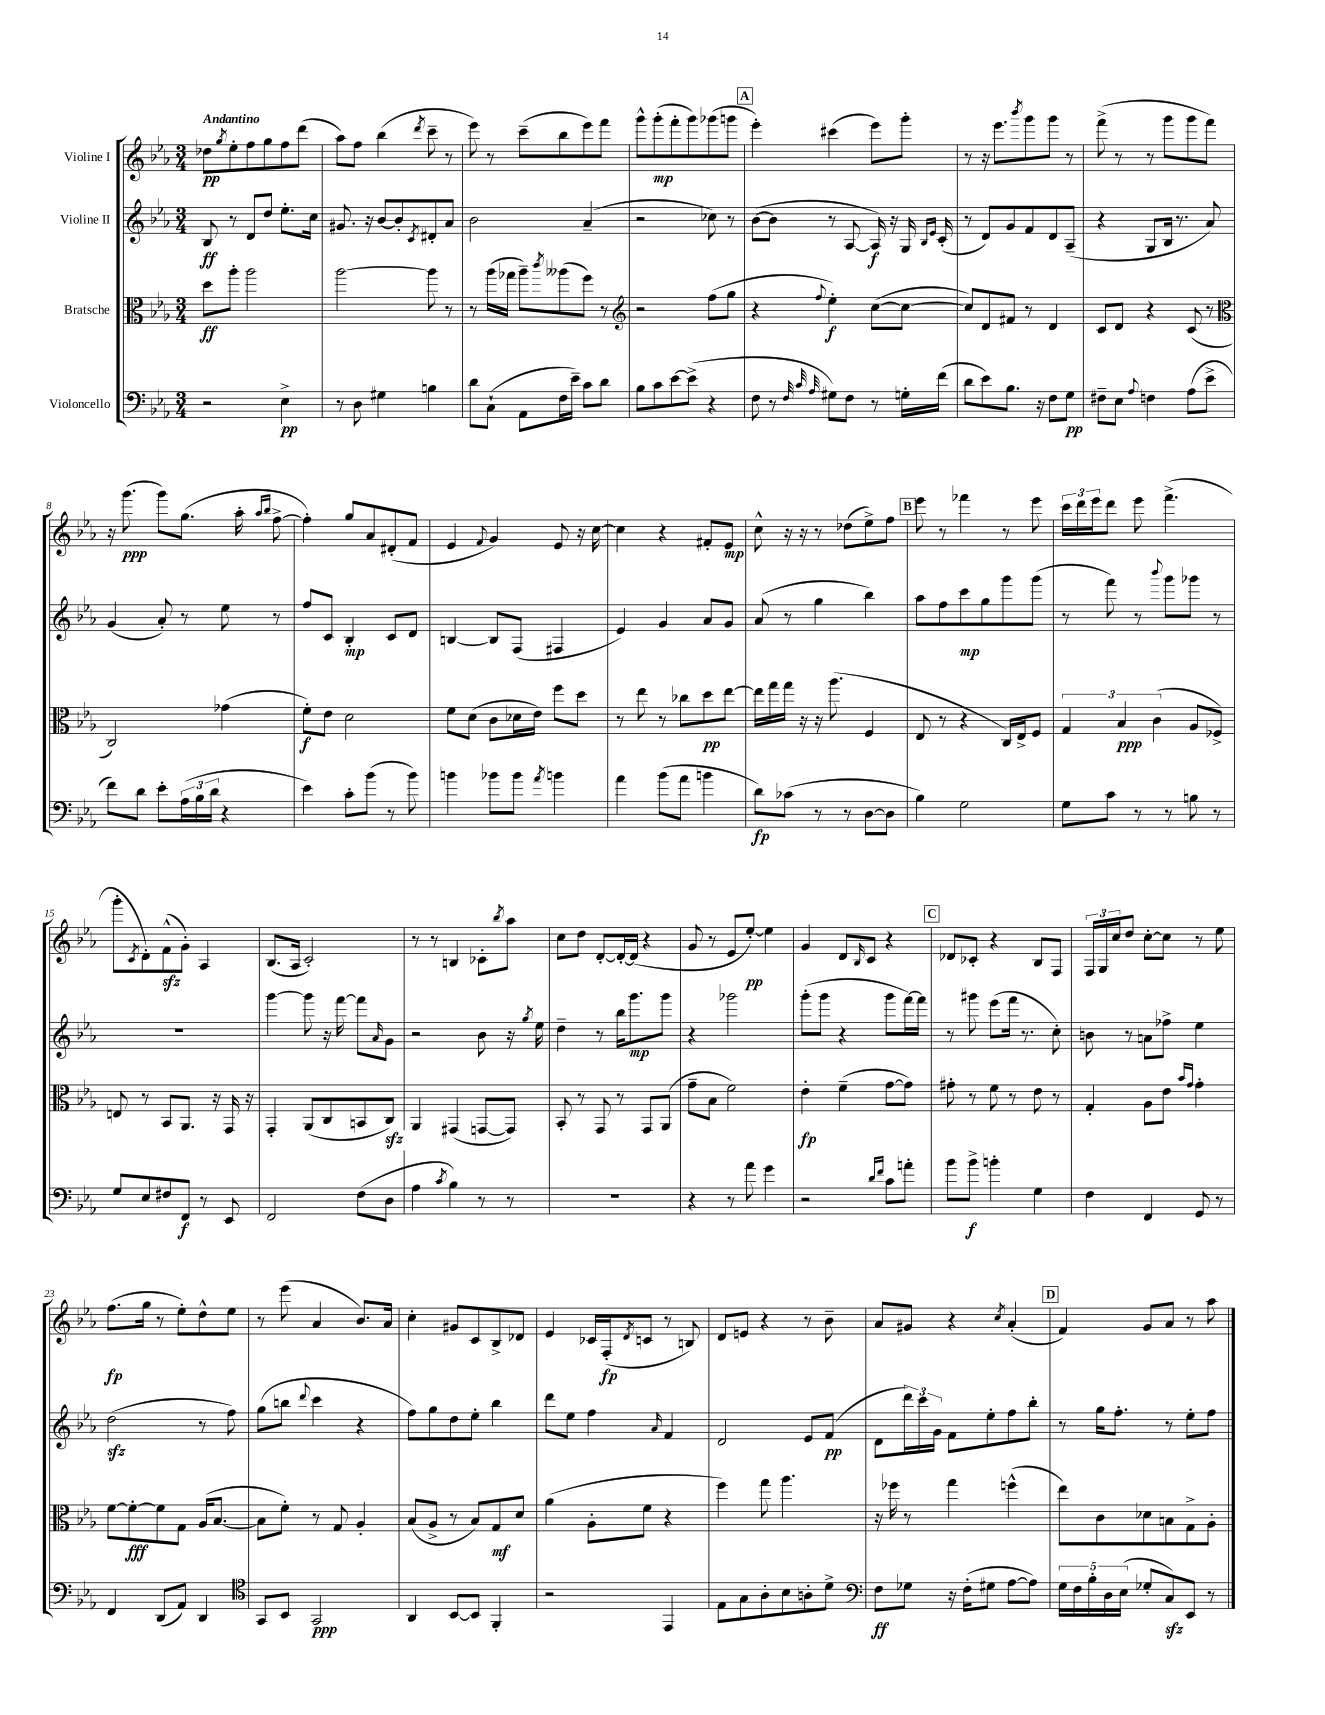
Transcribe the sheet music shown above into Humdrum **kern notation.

**kern	**kern	**kern	**kern
*staff4	*staff3	*staff2	*staff1
*clefF4	*clefC3	*clefG2	*clefG2
*k[b-e-a-]	*k[b-e-a-]	*k[b-e-a-]	*k[b-e-a-]
*M3/4	*M3/4	*M3/4	*M3/4
2r	8dd	8B-	8dd-
.	.	.	8qgg
.	8aa-'	8r	8ee-'
.	2aa-	8d	8ff
.	.	8dd	8gg
4E-^	.	8.ee-'	8ff
.	.	.	(8ddd
.	.	16cc	.
=	=	=	=
8r	[2aa-	8.g#	8aa-)
8D	.	.	8ff
.	.	16r	.
4G#	.	[8b-	(4bb-
.	.	8b-']	.
.	.	8qc	8qddd
4B	8aa-]	8d#'	8ccc~
.	8r	8a-	8r
=	=	=	=
8d	8r	2b-	8eee-)
(8C`	(16aa-	.	8r
.	16gg-	.	.
8AA-	8aa-~)	.	(8ccc~
.	8qccc	.	.
16F	(8aa--	.	8bb-
16e-~)	.	.	.
8c	8ff)	(4a-~	8eee-)
8d	8r	.	8fff
=	=	=	=
*	*clefG2	*	*
8B-	2r	2r	8ggg^^
8c	.	.	(8ggg'
[8e-	.	.	8fff'
(8e-^]	.	.	8ggg)
4r	(8ff	8cc-)	(8ggg-
.	8gg	8r	8ggg
=	=	=	=
8F	4r	([8b-	4eee-')
8r	.	8b-]	.
32qqF	.	.	.
32qqc	.	.	.
32qqA-	8qqff	.	.
8G#)	4ee-')	8r	(4ccc#
8F	.	[8A-	.
8r	([8cc	16A-])	8eee-)
.	.	16r	.
16G'	8cc_	16G	8ggg'
.	.	16qqB-	.
.	.	16qqe-	.
(16f	.	(16c'	.
=	=	=	=
8d	8cc])	8r	8r
8e-)	8d	8d)	16r
.	.	.	8.eee-
8.B-	8f#	8g	.
.	.	.	8qbbb-
.	8r	8f	8ggg
16r	.	.	.
8F	4d	8d	8ggg
8G	.	(8A-~	8r
=	=	=	=
8F#~	8c	4r	(8fff^
8E-	8d	.	8r
8qqA-	.	.	.
4F	4r	8G	8r
.	.	16B-	8ggg
.	.	8.r	.
(8A-	(8c	.	8ggg
8e-^	8r	8a-)	8fff)
=	=	=	=
*	*clefC3	*	*
8f)	2C)	(4g	16r
.	.	.	(8.ggg
8d	.	.	.
8e-'	.	8a-')	8ggg)
(24A-	.	8r	(8.gg
24B-	.	.	.
24d	.	.	.
4r	(4g-	8ee-	.
.	.	.	16aa-'
.	.	.	16qqaa-
.	.	.	16qqbb-
.	.	8r	[8ff^
=	=	=	=
4e-)	8f')	8ff	4ff'])
.	8e-	8c	.
8c'	2d	4B-'	8gg
(8b-	.	.	8a-
8r	.	8c	(8d#'
8b-)	.	8d	8f
=	=	=	=
4b	8f	[4B	4e-
.	(8d	.	.
.	.	.	8qqf
8b-	8c	8B]	4g)
8b-	16d-	(8F	.
.	16e-)	.	.
8qa-	.	.	.
4b	8ff	4F#	8e-
.	8dd	.	16r
.	.	.	[16cc
=	=	=	=
4a-	8r	4e-)	4cc]
.	8ee-	.	.
(8b-	8r	4g	4r
8a-	8cc-	.	.
4b	8dd	8a-	8f#'
.	[8ee-	8g	8e-
=	=	=	=
8d)	16ee-]	(8a-	8cc^^
.	16gg	.	.
(8c-	16gg	8r	16r
.	16r	.	16r
8r	16r	4gg	8r
.	(8.aa-	.	.
8r	.	.	(8dd-
[8D	4F	4bb-)	8ee-^)
8D]	.	.	8ff
=	=	=	=
4B-)	8E-	8aa-	8eee-
.	8r	8ff	8r
2G	4r	8ccc	4fff-
.	.	8gg	.
.	16C)	8ggg	8r
.	16E-^	.	.
.	8F	(8ggg	8eee-
=	=	=	=
8G	6G	8r	24ccc
.	.	.	24ddd
.	.	.	24eee-
8c	.	8fff)	8ddd
.	6B-	.	.
8r	.	8r	8eee-
.	(6c	.	.
.	.	8qqbbb-	.
8r	.	8ggg	(4.fff^
8B	8A-	8ggg-	.
8r	8F-^)	8r	.
=	=	=	=
8G	8E	2.r	8ggg'
.	.	.	8qc
8E-	8r	.	8d')
8F#	8BB-	.	(8f^^
8FF	8.AA-	.	8g')
8r	.	.	4A-
.	16r	.	.
8EE-	16GG	.	.
.	16r	.	.
=	=	=	=
2FF	4GG'	[4ggg	(8.B-
.	.	.	16A-
.	(8AA-	8ggg]	2c')
.	8C	16r	.
.	.	[16fff	.
(8F	8BB	8fff]	.
.	.	16qqa-	.
8D	8C)	8g	.
=	=	=	=
4A-	4AA-	2r	8r
.	.	.	8r
8qc	.	.	.
4B-)	(4GG#	.	4B
8r	[8GG	8b-	8c-'
.	.	.	8qbb-
8r	8GG])	16r	8aa-
.	.	8qgg	.
.	.	16ee-	.
=	=	=	=
2.r	8BB-'	4dd~	8cc
.	8r	.	8dd
.	8GG	8r	[8d'
.	8r	16bb-	16d'_
.	.	8.ggg	(16d]
.	8GG	.	4r
.	(8AA-	8ggg	.
=	=	=	=
4r	8g~	4r	8g
.	8B-	.	8r
8r	2f)	2ggg-	8e-
8a-	.	.	[8ee-')
4g	.	.	4ee-]
=	=	=	=
2r	4e-'	(8ggg'	4g
.	.	8ggg	.
.	(4f~	4r	8d
.	.	.	16qqB-
.	.	.	8c
16qqd	.	.	.
16qqf	.	.	.
8c	[8g	8ggg	4r
8a'	8g])	[16fff)	.
.	.	16fff]	.
=	=	=	=
8b-	8g#'	8r	8d-
8b-^	8r	8ggg#	8c-'
4b'	8f	(8eee-	4r
.	8r	16fff	.
.	.	8.r	.
4G	8e-	.	8B-
.	8r	8cc')	8F
=	=	=	=
4F	4G'	8b	24F
.	.	.	24G
.	.	.	24cc
.	.	8r	8dd
4FF	8A-	8a	[8cc'
.	8e-	8ff-^	8cc]
.	16qqb-	.	.
.	16qqg	.	.
8GG	4g'	4ee-	8r
8r	.	.	8ee-
=	=	=	=
4FF	[8f	(2dd	(8.ff
.	8f'_	.	.
.	.	.	16gg
(8DD	8f]	.	8r
8AA-)	8G	.	8ee-')
4DD	(16A-	8r	8dd^^
.	[8.B-	.	.
.	.	8ff)	8ee-
=	=	=	=
*clefC4	*	*	*
8GG	8B-]	(8gg	8r
8BB-	8f')	8bb	(8eee-
.	.	8qqddd	.
2GG	8r	4ccc	4a-
.	8G	.	.
.	4A-'	4r	8.b-)
.	.	.	16a-
=	=	=	=
4AA-	(8B-	8ff)	4cc'
.	8A-^	8gg	.
[8BB-	8r	8dd	8g#
8BB-]	8B-)	8ee-'	8c
4FF'	8G	4bb-	8B-^
.	8d	.	8d-
=	=	=	=
2r	(4a-	8ddd	4e-
.	.	8ee-	.
.	8A-'	4ff	16c-
.	.	.	(16F'
.	.	.	8qd
.	8f	.	8c
.	.	16qqa-	.
4EE-	4r	4f	8r
.	.	.	8B)
=	=	=	=
8E-	4ff)	2d	8d
8G	.	.	8e
8A-'	8gg	.	4r
8B-	4.aa-	.	.
8A'	.	8e-	8r
8d^	.	(8f	8b-~
=	=	=	=
*clefF4	*	*	*
8F	16r	8d	8a-
.	16ff-	.	.
8G-	8r	24ddd)	8g#
.	.	24ccc	.
.	.	24g	.
16r	4gg	8f	4r
(16F'	.	.	.
8G#	.	8ee-'	.
.	.	.	8qcc
[8A-	(4ff^^	8ff	(4a-'
8A-])	.	8bb-'	.
=	=	=	=
20G	8ee-)	8r	4f)
20F	.	.	.
20B-'	.	.	.
.	8c	16gg	.
20D	.	.	.
.	.	8.ff'	.
(20E-	.	.	.
8G-'	8d-	.	8g
8C)	8B	8r	8a-
8EE-	8G^	8ee-'	8r
8r	8A-'	8ff	8aa-
==	==	==	==
*-	*-	*-	*-
